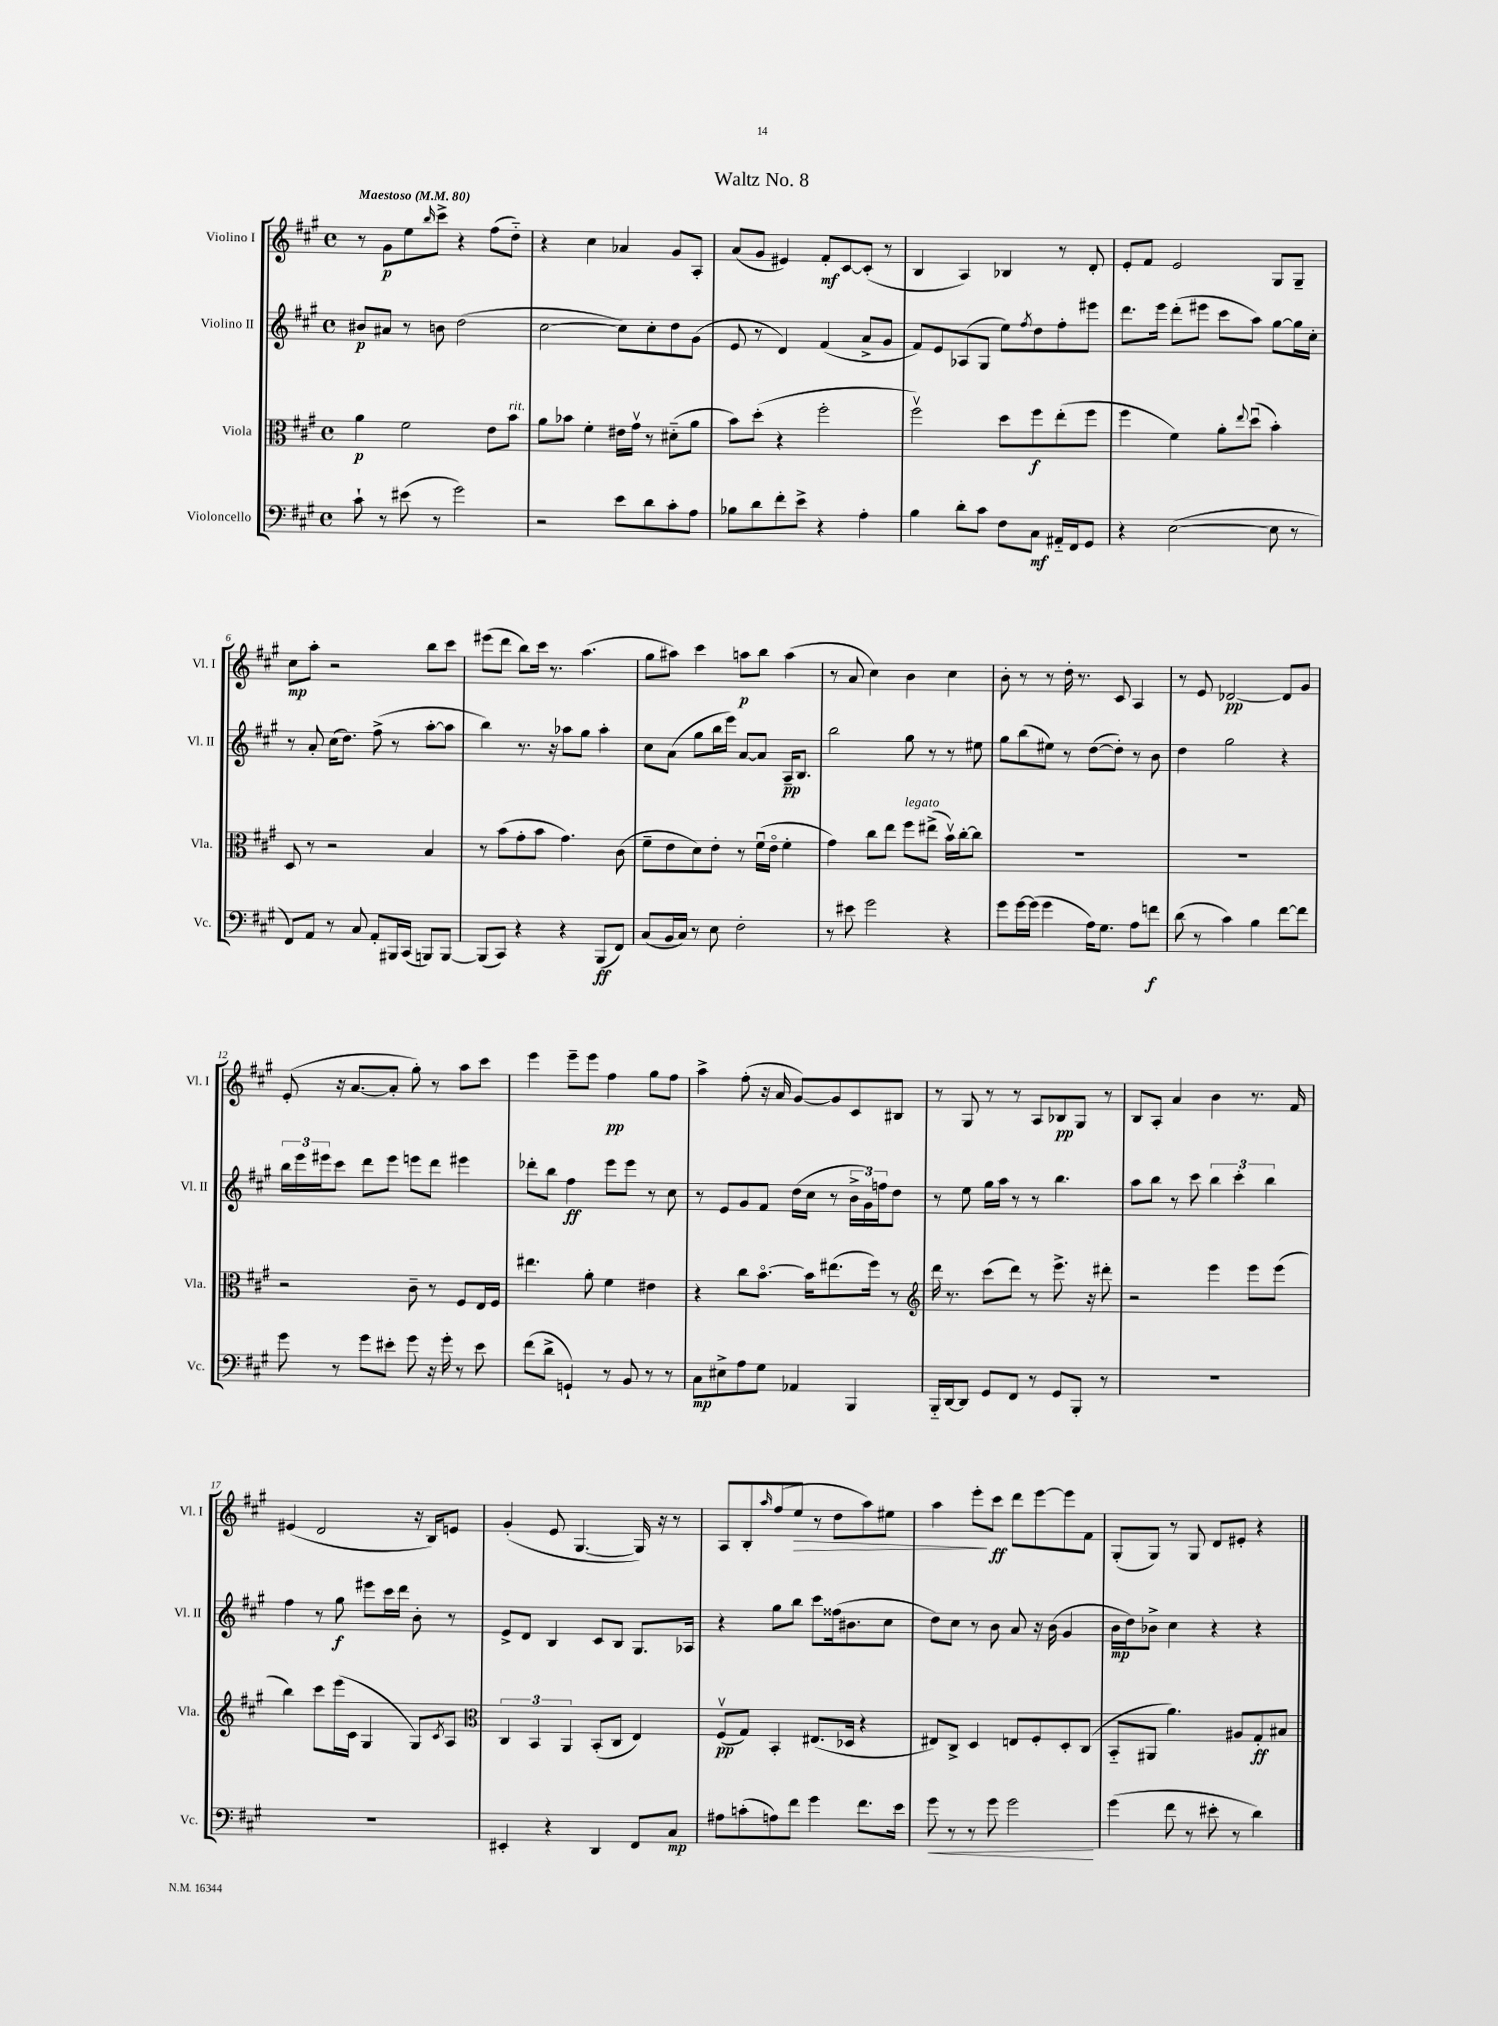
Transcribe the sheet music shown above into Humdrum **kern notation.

**kern	**kern	**kern	**kern
*staff4	*staff3	*staff2	*staff1
*clefF4	*clefC3	*clefG2	*clefG2
*k[f#c#g#]	*k[f#c#g#]	*k[f#c#g#]	*k[f#c#g#]
*M4/4	*M4/4	*M4/4	*M4/4
*met(c)	*met(c)	*met(c)	*met(c)
*MM80	*MM80	*MM80	*MM80
8c#`	4a	8b#	8r
8r	.	8a#	8g#
(8e#	2f#	8r	8ee
.	.	.	16qqbb
8r	.	8b	8ccc#^
2g#)	.	(2dd	4r
.	8e	.	(8ff#
.	8b	.	8dd'~)
=	=	=	=
2r	8a	[2cc#	4r
.	8b-	.	.
.	4f#'	.	4cc#
8e	16e#	8cc#])	4a-
.	16g#v	.	.
8d	8r	8cc#'	.
8c#'	(8d#'~	8dd	8g#
8A	8a	(8g#	8A'
=	=	=	=
8B-	8b)	8e	(8a
8d	(8dd'	8r	8g#
8f#'	4r	4d)	4e#)
8e^	.	.	.
4r	2ff#'	(4f#	8f#'
.	.	.	[8c#
4A'	.	8a^	(8c#']
.	.	8g#	8r
=	=	=	=
4B	2ff#v)	8f#)	4B
.	.	8e	.
8d'	.	(8A-	4A)
8c#	.	8G#	.
8F#	8dd	8ee)	4B-
.	.	8qff#	.
8C#	8ff#	8dd	.
16AA#'~	(8ee'	8ff#'	8r
16FF#	.	.	.
8GG#	8ff#	8eee#	8d'
=	=	=	=
4r	4ff#	8.ddd	8e'
.	.	.	8f#
.	.	16eee	.
([2E	4f#)	(8ddd'	2e
.	.	8eee#	.
.	8a'	8ccc#	.
.	8qqee	.	.
.	(8ddu	8aa)	.
8E]	4b')	[8gg#	8G#
8r	.	16gg#]	8G#~
.	.	16cc#'	.
=	=	=	=
8FF#)	8D	8r	8cc#
8AA	8r	8a'	8aa'
8r	2r	(16cc#	2r
.	.	8.dd)	.
8C#	.	.	.
8AA'	.	(8ff#^	.
16BBB#	.	8r	.
(16CC#	.	.	.
8BBB)	4B	[8aa'	8bb
[8BBB	.	8aa]	8ccc#
=	=	=	=
(8BBB]	8r	4bb)	(8eee#
8CC#)	(8b	.	8ddd
4r	8g#'	8.r	8bb)
.	8b	.	16ccc#
.	.	16r	8.r
4r	4.g#)	8aa-	.
.	.	8gg#	(4.aa
(8BBB	.	4aa-'	.
8FF#)	(8c#	.	.
=	=	=	=
(8C#	8f#~	8cc#	8gg#
16BB	8e	(8a	8aa#)
16C#)	.	.	.
8r	8d)	8gg#	4ccc#
8E	8e'	16bb	.
.	.	16eee)	.
2F#'	8r	[8a	8aa
.	(16f#u	8a]	8bb
.	16eo	.	.
.	4f#'	16A~	(4aa
.	.	8.B	.
=	=	=	=
8r	4g#)	2bb	8r
8e#	.	.	8a
2g#	8cc#	.	4cc#)
.	8ee	.	.
.	8ff#	8gg#	4b
.	(8ee#^	8r	.
4r	16bv)	8r	4cc#
.	[16cc#'	.	.
.	8cc#]	8ee#	.
=	=	=	=
8g#	1r	8gg#	8b'
[16g#	.	(8bb	8r
(16g#]	.	.	.
4g#	.	8ee#)	8r
.	.	8r	16dd'
.	.	.	8.r
16A)	.	([8dd	.
8.G#	.	.	.
.	.	8dd'])	8c#
8A	.	8r	4A
8f	.	8b	.
=	=	=	=
(8d	1r	4dd	8r
8r	.	.	8e
4c#)	.	2gg#	[2d-
4B	.	.	.
[8f#	.	4r	8d-]
8f#]	.	.	8g#
=	=	=	=
8g#	2r	24bb	(8e'
.	.	24eee	.
.	.	24eee#	.
8r	.	8ccc#	16r
.	.	.	[8.a
8g#	.	8ddd	.
8e#'	.	8eee#	8a']
8g#	8c#~	8eee	8gg#')
16r	8r	8ddd	8r
16g#'	.	.	.
8r	8F#	4eee#	8aa
8e#	16E	.	8ccc#
.	16F#	.	.
=	=	=	=
(8f#	4.ee#	8ddd-'	4eee
8d^	.	8bb	.
4GG`)	.	4ff#	8eee~
.	8a'	.	8eee
8r	4f#	8eee	4ff#
8BB	.	8eee	.
8r	4e#	8r	8gg#
8r	.	8cc#	8ff#
=	=	=	=
8C#	4r	8r	4aa^
8E#^	.	8e	.
8A	8cc#	8g#	(8ff#'
8G#	[8.bo	8f#	16r
.	.	.	16a
4AA-	.	(16dd	[8g#)
.	16b]	16cc#	.
.	(8.ee#	8r	8g#]
4BBB	.	24b^	8c#
.	.	24g#)	.
.	16ff#)	.	.
.	.	24ff	.
.	8r	8dd	8B#
=	=	=	=
*	*clefG2	*	*
16BBB'~	16ddd	8r	8r
[16DD	8.r	.	.
8DD]	.	8ee	8G#
8GG#	(8ccc#	16gg#	8r
.	.	16aa	.
8FF#	8ddd)	8r	8r
8r	8r	8r	8A
8GG#	8.eee^	4.bb	8B-
8BBB'	.	.	8G#
.	16r	.	.
8r	8ddd#'	.	8r
=	=	=	=
1r	2r	8aa	8B
.	.	8bb	8A'
.	.	8r	4a
.	.	8ccc#	.
.	4eee	6bb	4b
.	.	6ccc#'	.
.	8eee	.	8.r
.	.	6bb	.
.	(8eee	.	.
.	.	.	16f#
=	=	=	=
1r	4bb)	4ff#	(4e#
.	8ccc#	8r	2d
.	(16eee	8gg#	.
.	16c#	.	.
.	4G#	8eee#	.
.	.	16ccc#	.
.	.	16ddd	.
.	8G#)	8b'	16r
.	.	.	16B)
.	8qc#	.	.
.	8A	8r	8e
=	=	=	=
*	*clefC3	*	*
4EE#'	6C#	8e^	(4g#'
.	.	8d	.
.	6BB	.	.
4r	.	4B	8e
.	6AA	.	.
.	.	.	[4.G#
4DD	(8BB'	8c#	.
.	8C#	8B	.
8FF#	4E)	8.G#	16G#])
.	.	.	16r
8C#	.	.	8r
.	.	16A-	.
=	=	=	=
8A#	(8F#v	4r	8A
(8c'	8G#)	.	8B'
.	.	.	16qqaa
8A)	4BB'	8gg#	(8ff#
8f#	.	8bb	8ee
4g#	(8.E#	8ccc#	8r
.	.	(16ff##	8dd
.	16D-	8.b#	.
8.f#	4r	.	8aa)
.	.	8cc#	8ee#
16e	.	.	.
=	=	=	=
8g#	8E#)	8dd)	4aa
8r	8C#^	8cc#	.
8r	4D	8r	8eee'
8g#	.	8b	8ccc#
2g#	8E	8a	8ddd
.	8F#'	16r	[8eee
.	.	(16b	.
.	8D'	4g#	8eee]
.	(8C#	.	8f#
=	=	=	=
(4g#	8BB'~	16b	(8G#'
.	.	16dd)	.
.	8AA#	8b-^	8G#)
8f#	4.a)	4cc#	8r
8r	.	.	8G#
8e#'	.	4r	8d
8r	8A#	.	8e#'
4d)	8G#'	4r	4r
.	8B#	.	.
==	==	==	==
*-	*-	*-	*-
